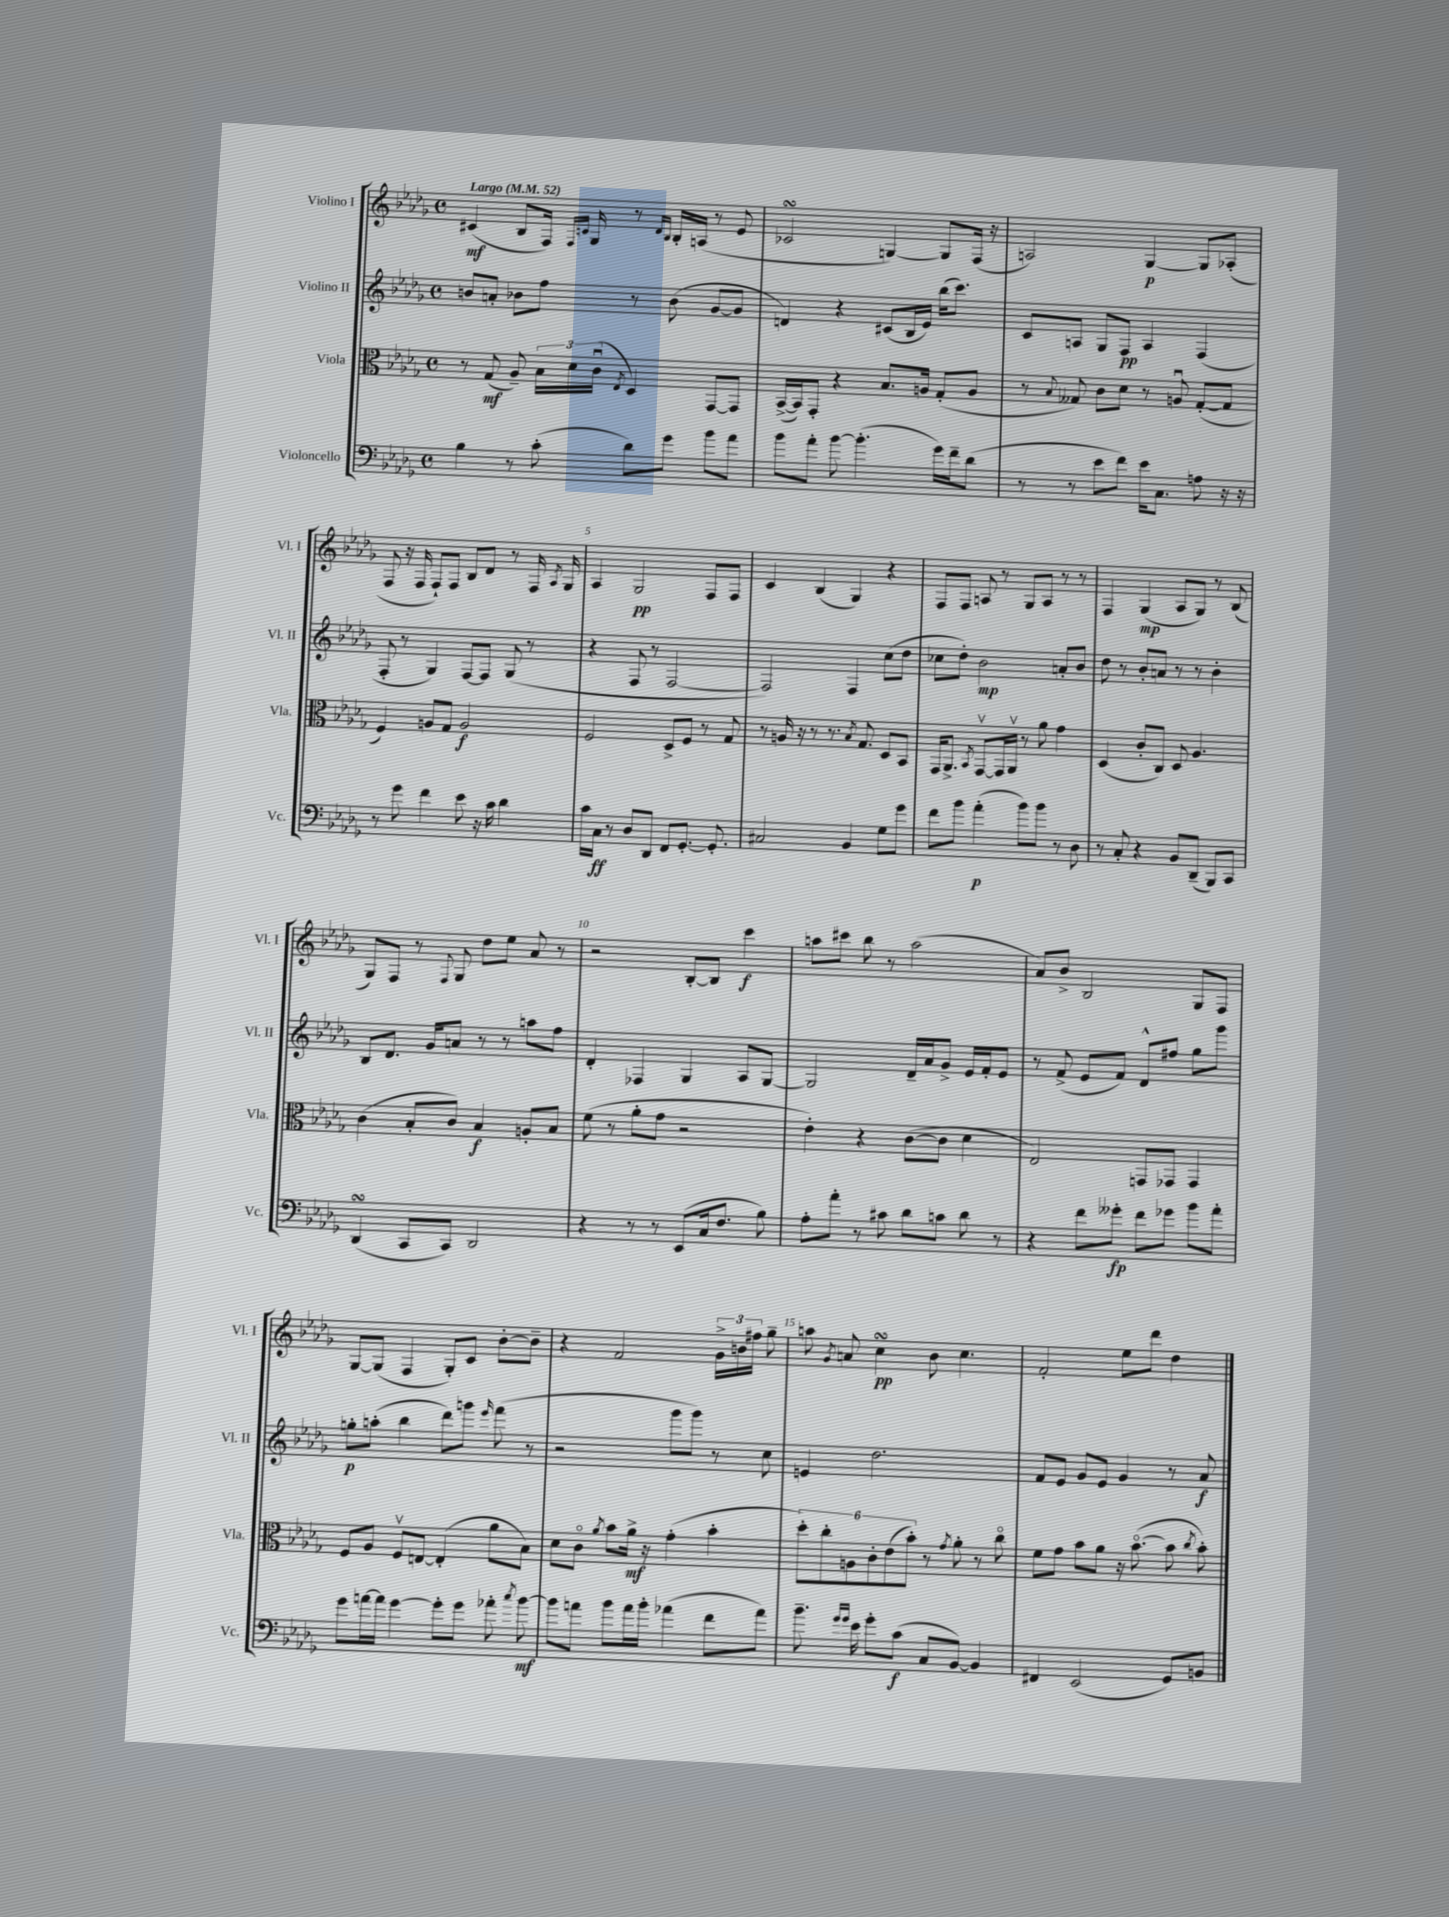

**kern	**dynam	**kern	**dynam	**kern	**dynam	**kern	**dynam
*part4	*part4	*part3	*part3	*part2	*part2	*part1	*part1
*staff4	*staff4	*staff3	*staff3	*staff2	*staff2	*staff1	*staff1
*I"Violoncello	*	*I"Viola	*	*I"Violino II	*	*I"Violino I	*
*I'Vc.	*	*I'Vla.	*	*I'Vl. II	*	*I'Vl. I	*
*clefF4	*	*clefC3	*	*clefG2	*	*clefG2	*
*k[b-e-a-d-g-]	*	*k[b-e-a-d-g-]	*	*k[b-e-a-d-g-]	*	*k[b-e-a-d-g-]	*
*M4/4	*	*M4/4	*	*M4/4	*	*M4/4	*
*met(c)	*	*met(c)	*	*met(c)	*	*met(c)	*
*MM52	*	*MM52	*	*MM52	*	*MM52	*
=1	=1	=1	=1	=1	=1	=1	=1
!	!	!	!	!	!	!LO:TX:a:B:t=Largo	!
4B-\	.	8r	.	8bn/L	.	(4c#X/	mf
.	.	(8G-/	mf	8an'/J	.	.	.
8r	.	8A-~/)	.	8b-X\L	.	8B-/L	.
(8c'\	.	24B-\LL	.	8ff\J	.	16F/Jk)	.
.	.	24d-\	.	.	.	.	.
.	.	.	.	.	.	16qqF/LL	.
.	.	.	.	.	.	16qqcn/JJ	.
.	.	.	.	.	.	16G-/	.
.	.	(24cu\JJ	.	.	.	.	.
.	.	8qE-/	.	.	.	.	.
8d-\L)	.	4D-/)	.	8r	.	8r	.
.	.	.	.	.	.	16qqd-/LL	.
.	.	.	.	.	.	16qqB-/JJ	.
8g-\J	.	.	.	(8b-\	.	16B-'/LL	.
.	.	.	.	.	.	(16An/JJ	.
8b-\L	.	[8GG-/L	.	[8g-/L	.	8r	.
8a-\J	.	8GG-/J]	.	8g-/J]	.	8e-/	.
=2	=2	=2	=2	=2	=2	=2	=2
8b-\L	.	([16BB-^/LL	.	4dn/)	.	2c-XsSSs/	.
.	.	16BB-/J])	.	.	.	.	.
8a-'\J	.	8GG-'/J	.	.	.	.	.
[8b-\	.	4r	.	4r	.	.	.
(4.b-'\]	.	.	.	.	.	.	.
.	.	8.B-/L	.	(8c#X/L	.	[4Gn/)	.
.	.	.	.	16B-/L	.	.	.
.	.	16An/Jk	.	16e-/JJ)	.	.	.
16g-\LL)	.	(8G-'/L	.	(16bb-\KL	.	8G/L]	.
16f~\J	.	.	.	8.ccc\J)	.	.	.
(8d-\J	.	8A/J	.	.	.	(16F/Jk	.
.	.	.	.	.	.	16r	.
=3	=3	=3	=3	=3	=3	=3	=3
8r	.	8r	.	8c/L	.	2An/)	.
.	.	8qqB-/	.	.	.	.	.
8r	.	8G--X/)	.	8An/J	.	.	.
8e-\L	.	8c\L	.	8G-/L	.	.	.
8f\J)	.	8d-\J	.	8F/J	pp	.	.
16e-\KL	.	8r	.	4A/	.	[4G-/	p
8.C\J	.	.	.	.	.	.	.
.	.	8Anu/	.	.	.	.	.
8An\	.	([8G--'/L	.	(4F/	.	8G-/L]	.
16r	.	8G--/J]	.	.	.	(8A-X'/J	.
16r	.	.	.	.	.	.	.
!!LO:LB:g=z
=4	=4	=4	=4	=4	=4	=4	=4
8r	.	4F/)	.	8F'/	.	8F/	.
8g-\	.	.	.	8r	.	16r	.
.	.	.	.	.	.	16F/	.
4f\	.	8An/L	.	4G-/)	.	8F`/L)	.
.	.	8G-/J	.	.	.	8F/J	.
8e-\	.	2A/	f	[8F/L	.	8B-/L	.
16r	.	.	.	8F/J]	.	8d-/J	.
16c\	.	.	.	.	.	.	.
4d-\	.	.	.	(8G-/	.	8r	.
.	.	.	.	8r	.	16F/	.
.	.	.	.	.	.	8qA-/	.
.	.	.	.	.	.	16G-/	.
=5	=5	=5	=5	=5	=5	=5	=5
16c\LL	.	2F/	.	4r	.	4A-/	.
16C\JJ	ff	.	.	.	.	.	.
8r	.	.	.	.	.	.	.
8D-/L	.	.	.	8F/	.	2G-/	pp
8DD-/J	.	.	.	8r	.	.	.
8FF/L	.	8D-^/L	.	[2F/	.	.	.
[8.GG-'/J	.	8F/J	.	.	.	.	.
.	.	8r	.	.	.	8F/L	.
8.GG-'/]	.	.	.	.	.	.	.
.	.	8G-/	.	.	.	8F/J	.
=6	=6	=6	=6	=6	=6	=6	=6
2C#X/	.	8r	.	2F/])	.	4c/	.
.	.	16An/	.	.	.	.	.
.	.	16r	.	.	.	.	.
.	.	8r	.	.	.	(4B-/	.
.	.	8.r	.	.	.	.	.
4BB-/	.	.	.	4F/	.	4G-/)	.
.	.	8qB-/	.	.	.	.	.
.	.	8.G-/	.	.	.	.	.
8G-\L	.	8D-/L	.	(8cc\L	.	4r	.
8g-\J	.	8BB-/J	.	8dd-\J	.	.	.
=7	=7	=7	=7	=7	=7	=7	=7
8f\L	.	16GG-/KL	.	8cc-X\L	.	8F/L	.
.	.	8.AA-^/J	.	.	.	.	.
8b-\J	.	.	.	8dd-'\J)	.	8F/J	.
.	.	8qBB-/	.	.	.	.	.
(4a-'\	p	[8GG-v/L	.	2b-\	mp	8An/	.
.	.	16GG-/L]	.	.	.	8r	.
.	.	16AA-v/JJ	.	.	.	.	.
8b-\L)	.	8r	.	.	.	8G-/L	.
8b-\J	.	8a-\	.	.	.	8A/J	.
8r	.	4g-\	.	8an'/L	.	8r	.
8D-\	.	.	.	8b-/J	.	8r	.
=8	=8	=8	=8	=8	=8	=8	=8
8r	.	(4D-/	.	8dd-\	.	4F/	.
8C'/	.	.	.	8r	.	.	.
4r	.	8c'/L	.	8b-'/L	.	(4G-/	mp
.	.	8C/J)	.	8an/J	.	.	.
8BB-/L	.	8D-/	.	8r	.	8A-/L	.
(8DD-~/J	.	4.A-/	.	8r	.	8G-/J)	.
8BBB-/L)	.	.	.	4b-'\	.	8r	.
8CC/J	.	.	.	.	.	(8B-/	.
!!LO:LB:g=z
=9	=9	=9	=9	=9	=9	=9	=9
(4DD-sSSs/	.	(4c\	.	8B-/L	.	8G-/L)	.
.	.	.	.	8.d-/J	.	8F/J	.
8CC/L	.	8B-'/L	.	.	.	8r	.
.	.	.	.	16g-/KL	.	.	.
.	.	.	.	.	.	8qqF/	.
8CC/J)	.	8c/J)	.	8an/J	.	8G-/	.
2DD-/	.	4B-/	f	8r	.	8dd-\L	.
.	.	.	.	8r	.	8ee-\J	.
.	.	8An'/L	.	8aan\L	.	8a-/	.
.	.	8B-/J	.	8ff\J	.	8r	.
=10	=10	=10	=10	=10	=10	=10	=10
4r	.	(8f\	.	4d-'/	.	2r	.
.	.	8r	.	.	.	.	.
8r	.	8a-'\L	.	4F-X/	.	.	.
8r	.	8g-\J	.	.	.	.	.
(8EE-/L	.	2r	.	4G-/	.	[8B-'/L	.
16C/k	.	.	.	.	.	8B-/J]	.
8.F/J	.	.	.	.	.	.	.
.	.	.	.	8A-/L	.	4ccc\	f
8B-\)	.	.	.	[8G-/J	.	.	.
=11	=11	=11	=11	=11	=11	=11	=11
8A-'\L	.	4e-'\)	.	2G-/]	.	8aan\L	.
8a-'\J	.	.	.	.	.	8ccc#X\J	.
8r	.	4r	.	.	.	8bb-\	.
8c#X\	.	.	.	.	.	8r	.
8d-\L	.	([8c\L	.	16d-~/LL	.	(2aa\	.
.	.	.	.	16a-/J	.	.	.
8cn\J	.	8c\J]	.	8g-^/J	.	.	.
8d-\	.	4d-\	.	16e-/LL	.	.	.
.	.	.	.	16f'/J	.	.	.
8r	.	.	.	8e-/J	.	.	.
=12	=12	=12	=12	=12	=12	=12	=12
4r	.	2E-/)	.	8r	.	8a-/L)	.
.	.	.	.	(8f^/	.	8b-^/J	.
8f\L	.	.	.	8e-/L	.	2B-/	.
8g--X'\J	fp	.	.	8f/J)	.	.	.
8f\L	.	8GGn/L	.	8d-^^/L	.	.	.
8g-X\J	.	8GG-X/J	.	8ff#X/J	.	.	.
8b-\L	.	4GG-/	.	8gg-\L	.	8G-/L	.
8a-'\J	.	.	.	8ggg-\J	.	8F/J	.
!!LO:LB:g=z
=13	=13	=13	=13	=13	=13	=13	=13
8g-\L	.	8F/L	.	8ggn'\L	p	[8G-/L	.
[16an\L	.	8A-/J	.	(8aan'\J	.	(8G-/J]	.
16a\JJ]	.	.	.	.	.	.	.
[4g-\	.	8Fv/L	.	4bb-\	.	4F/	.
.	.	[8En/J	.	.	.	.	.
8g-'\L]	.	(4E'/]	.	8ddd-\L)	.	8G-'/L)	.
8g-\J	.	.	.	8gggn\J	.	8c/J	.
.	.	.	.	16qqeee-/	.	.	.
8a-X'\	.	8a-\L	.	(8fff\	.	[8b-'\L	.
8qcc/	.	.	.	.	.	.	.
[8b-\	mf	8B-\J)	.	8r	.	8b-~\J]	.
=14	=14	=14	=14	=14	=14	=14	=14
8b-\L]	.	8d-\L	.	2r	.	4r	.
8an\J	.	8c\J	.	.	.	.	.
.	.	8qa-/	.	.	.	.	.
8b-\L	.	8b-\L	.	.	.	2f/	.
16a\L	.	16a-^\Jk	mf	.	.	.	.
16b-'\JJ	.	16r	.	.	.	.	.
(4a-X\	.	(4g-'\	.	8ggg-\L	.	.	.
.	.	.	.	8ggg-\J)	.	.	.
8f\L	.	4b-'\	.	8r	.	24g-^\LL	.
.	.	.	.	.	.	24bn\	.
.	.	.	.	.	.	24ff#X\JJ	.
8a-\J)	.	.	.	8cc\	.	8gg-~\	.
=15	=15	=15	=15	=15	=15	=15	=15
8.b-~\	.	12dd-'\L)	.	4en/	.	8aan\	.
.	.	12cc'\	.	.	.	.	.
.	.	.	.	.	.	8qg-/	.
.	.	.	.	.	.	8an/	.
.	.	12An\	.	.	.	.	.
16qqg-/LL	.	.	.	.	.	.	.
16qqg-/JJ	.	.	.	.	.	.	.
16e-\	.	.	.	.	.	.	.
8g-'\L	.	12c'\	.	2.dd-\	.	4ccsSsS\	pp
.	.	(12e-\	.	.	.	.	.
(8c\J	f	.	.	.	.	.	.
.	.	12b-'\J)	.	.	.	.	.
8C/L	.	8r	.	.	.	8b-\	.
.	.	8qg-/	.	.	.	.	.
[8BB-/J)	.	8a-'\	.	.	.	4.cc\	.
4BB-/]	.	8r	.	.	.	.	.
.	.	8cc\	.	.	.	.	.
=16	=16	=16	=16	=16	=16	=16	=16
4FF#X/	.	8f\L	.	8f/L	.	2f'/	.
.	.	8g-\J	.	8e-/J	.	.	.
(2EE-/	.	8b-\L	.	8g-/L	.	.	.
.	.	8a-\J	.	8e-/J	.	.	.
.	.	16r	.	4g-/	.	8ee-\L	.
.	.	([8.b-\	.	.	.	.	.
.	.	.	.	.	.	8ddd-\J	.
8GG-/L)	.	8b-\]	.	8r	.	4dd-\	.
.	.	8qcc/	.	.	.	.	.
8BBn/J	.	8b-'\)	.	8a-/	f	.	.
==	==	==	==	==	==	==	==
*-	*-	*-	*-	*-	*-	*-	*-
